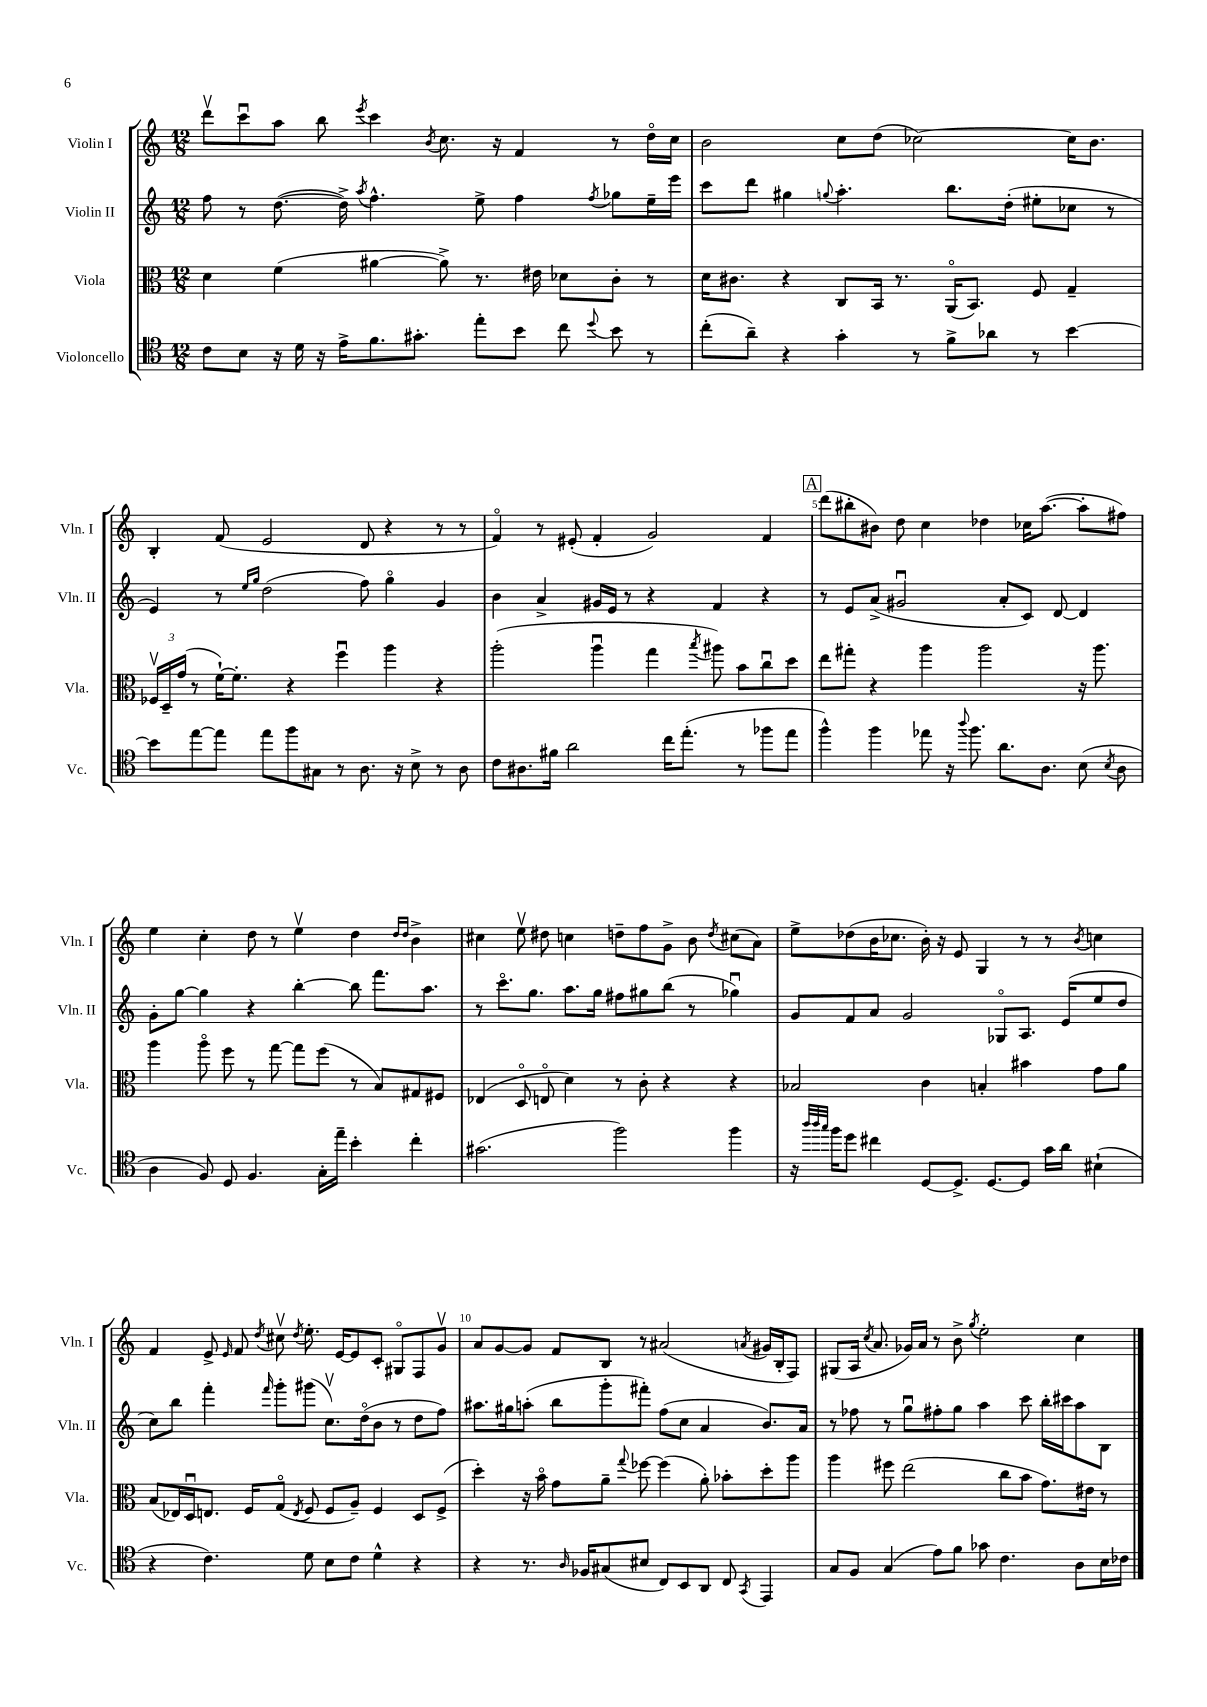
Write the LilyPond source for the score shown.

<<
\new StaffGroup <<
\new Staff = "s0" \with { instrumentName = "Violin I" shortInstrumentName = "Vln. I" } {
    \clef treble \key c \major \numericTimeSignature \time 12/8
    \autoBeamOff d'''8[\upbow c'''8\downbow a''8] b''8 \acciaccatura { e'''8 } c'''4 \acciaccatura { b'8 } c''8. r16 f'4 r8 d''16[\flageolet c''16] |
    b'2 c''8[ d''8]( ces''2~) ces''16[ b'8.] |
    b4-. f'8( e'2 d'8 r4 r8 r8 |
    f'4\flageolet) r8 eis'8-.( f'4-. g'2) f'4 |
    \mark \markup { \box "A" } d'''8[( bis''8-. bis'8]) d''8 c''4 des''4 ces''16[ a''8.]~( a''8[-. fis''8]) |
    e''4 c''4-. d''8 r8 e''4\upbow d''4 \grace { d''16[ d''16] } b'4-> |
    cis''4 e''8\upbow dis''8 c''4 d''8[-- f''8 g'8]-> b'8 \acciaccatura { d''8 } cis''8[( a'8]) |
    e''8[-> des''8( b'16 ces''8.] b'16-.) r16 e'8 g4 r8 r8 \acciaccatura { b'8 } c''4 |
    f'4 e'8-> \grace { e'16 } f'8 \acciaccatura { d''8 } cis''8\upbow \acciaccatura { d''8 } e''8.-. e'16[~ e'8 c'8]-. gis8[\flageolet f8 g'8]\upbow |
    a'8[ g'8~ g'8] f'8[ b8] r8 ais'2( \acciaccatura { a'8 } gis'16[ b16-. f8]) |
    gis8[( a16] \acciaccatura { c''8 } a'8. ges'16[) a'16] r8 b'8-> \acciaccatura { g''8 } e''2-. c''4 \bar "|." |
}
\new Staff = "s1" \with { instrumentName = "Violin II" shortInstrumentName = "Vln. II" } {
    \clef treble \key c \major \numericTimeSignature \time 12/8
    \autoBeamOff f''8 r8 d''8.~( d''16->) \acciaccatura { a''8 } f''4.-^ e''8-> f''4 \acciaccatura { f''8 } ges''8[ e''16-- e'''16] |
    c'''8[ d'''8] gis''4 \appoggiatura { g''8 } a''4.-. b''8.[ d''16]-.( eis''8[-. ces''8] r8 |
    e'4) r8 \grace { e''16[ g''16] } d''2( f''8) g''4\flageolet g'4 |
    b'4 a'4-> gis'16[ e'16] r8 r4 f'4 r4 |
    \mark \markup { \box "A" } r8 e'8[ a'8]->( gis'2\downbow a'8[-. c'8]) d'8~ d'4 |
    g'8[-. g''8]~ g''4 r4 b''4~-. b''8 f'''8.[ a''8.] |
    r8 c'''8.[\flageolet g''8.] a''8.[ g''16] fis''8[ gis''8 b''8]( r8 ges''4\downbow) |
    g'8[ f'8 a'8] g'2 ges8[\flageolet a8.] e'16[( e''8 d''8] |
    c''8[) b''8] f'''4-. \grace { f'''16 } g'''8[-. gis'''8]( c''8.[\upbow) d''16\flageolet( b'8] r8 d''8[ f''8]) |
    ais''8.[ gis''16 a''8]-.( b''8[ g'''8-. fis'''8]-.) f''8[( c''8] a'4 b'8.[) a'16] |
    r8 fes''8 r8 g''8[\downbow fis''8-. g''8] a''4 c'''8 b''16[-. cis'''16 a''8 b8] \bar "|." |
}
\new Staff = "s2" \with { instrumentName = "Viola" shortInstrumentName = "Vla." } {
    \clef alto \key c \major \numericTimeSignature \time 12/8
    \autoBeamOff d'4 f'4( ais'4~ ais'8->) r8. eis'16 des'8[ c'8]-. r8 |
    d'16[ cis'8.] r4 c8[ b,16] r8. a,16[\flageolet( b,8.]) f8 g4-- |
    \tuplet 3/2 { fes16[\upbow d16-- g'16]( } r8 f'16[~-!) f'8.]-. r4 f''4\downbow a''4 r4 |
    a''2-.( a''4\downbow g''4 \acciaccatura { b''8 } ais''8) b'8[ c''8\downbow d''8] |
    \mark \markup { \box "A" } e''8[ gis''8]-. r4 a''4 a''2 r16 a''8. |
    a''4 a''8\flageolet f''8 r8 g''8~ g''8[ f''8]( r8 b8[) gis8 fis8] |
    ees4( d8\flageolet e8\flageolet d'4) r8 c'8-. r4 r4 |
    bes2 c'4 b4-. bis'4 g'8[ a'8] |
    b8[( ees16) d16\downbow e8.] f16[ g8]\flageolet( \acciaccatura { e8 } f8 f8[ a8]--) f4 d8[ f8]->( |
    d''4-.) r16 b'16\flageolet g'8[ a'8]-- \appoggiatura { g''8 } fes''8~ fes''4( a'8-.) bes'8[-. d''8-. a''8] |
    a''4 fis''8 e''2( c''8[ b'8] g'8.[) eis'16] r8 \bar "|." |
}
\new Staff = "s3" \with { instrumentName = "Violoncello" shortInstrumentName = "Vc." } {
    \clef tenor \key c \major \numericTimeSignature \time 12/8
    \autoBeamOff c'8[ b8] r16 d'16 r16 e'16[-> f'8. gis'8.]-. e''8[-. b'8] c''8 \appoggiatura { d''8 } b'8 r8 |
    c''8[-.( a'8]--) r4 g'4-. r8 f'8[-> aes'8] r8 b'4~ |
    b'8[ e''8~ e''8] e''8[ f''8 gis8] r8 a8. r16 b8-> r8 a8 |
    c'8[ ais8. fis'16] a'2 c''16[ e''8.]-.( r8 fes''8[ e''8] |
    \mark \markup { \box "A" } f''4-^) f''4 ees''8 r16 \appoggiatura { a''8 } f''8. a'8.[ a8.] b8( \acciaccatura { b8 } a8 |
    a4 f8) d8 f4. g16[-. e''16]-- b'4-. c''4-. |
    gis'2.( f''2) f''4 |
    r16 \grace { a''32[ a''32 g''32] } f''16[ d''8] cis''4 d8[~ d8.]-> d8.[~ d8] g'16[ a'16] bis4-!( |
    r4 c'4.) d'8 b8[ c'8] d'4-^ r4 |
    r4 r8. \grace { a16 } fes16[ gis8( bis8] c8[) b,8 a,8] c8 \acciaccatura { g,8 } e,4 |
    g8[ f8] g4( e'8[) f'8] ges'8 c'4. a8[ b16 ces'16] \bar "|." |
}
>>
>>
\layout { \context { \Score \override BarNumber.break-visibility = ##(#f #t #t) barNumberVisibility = #(every-nth-bar-number-visible 5) } }
